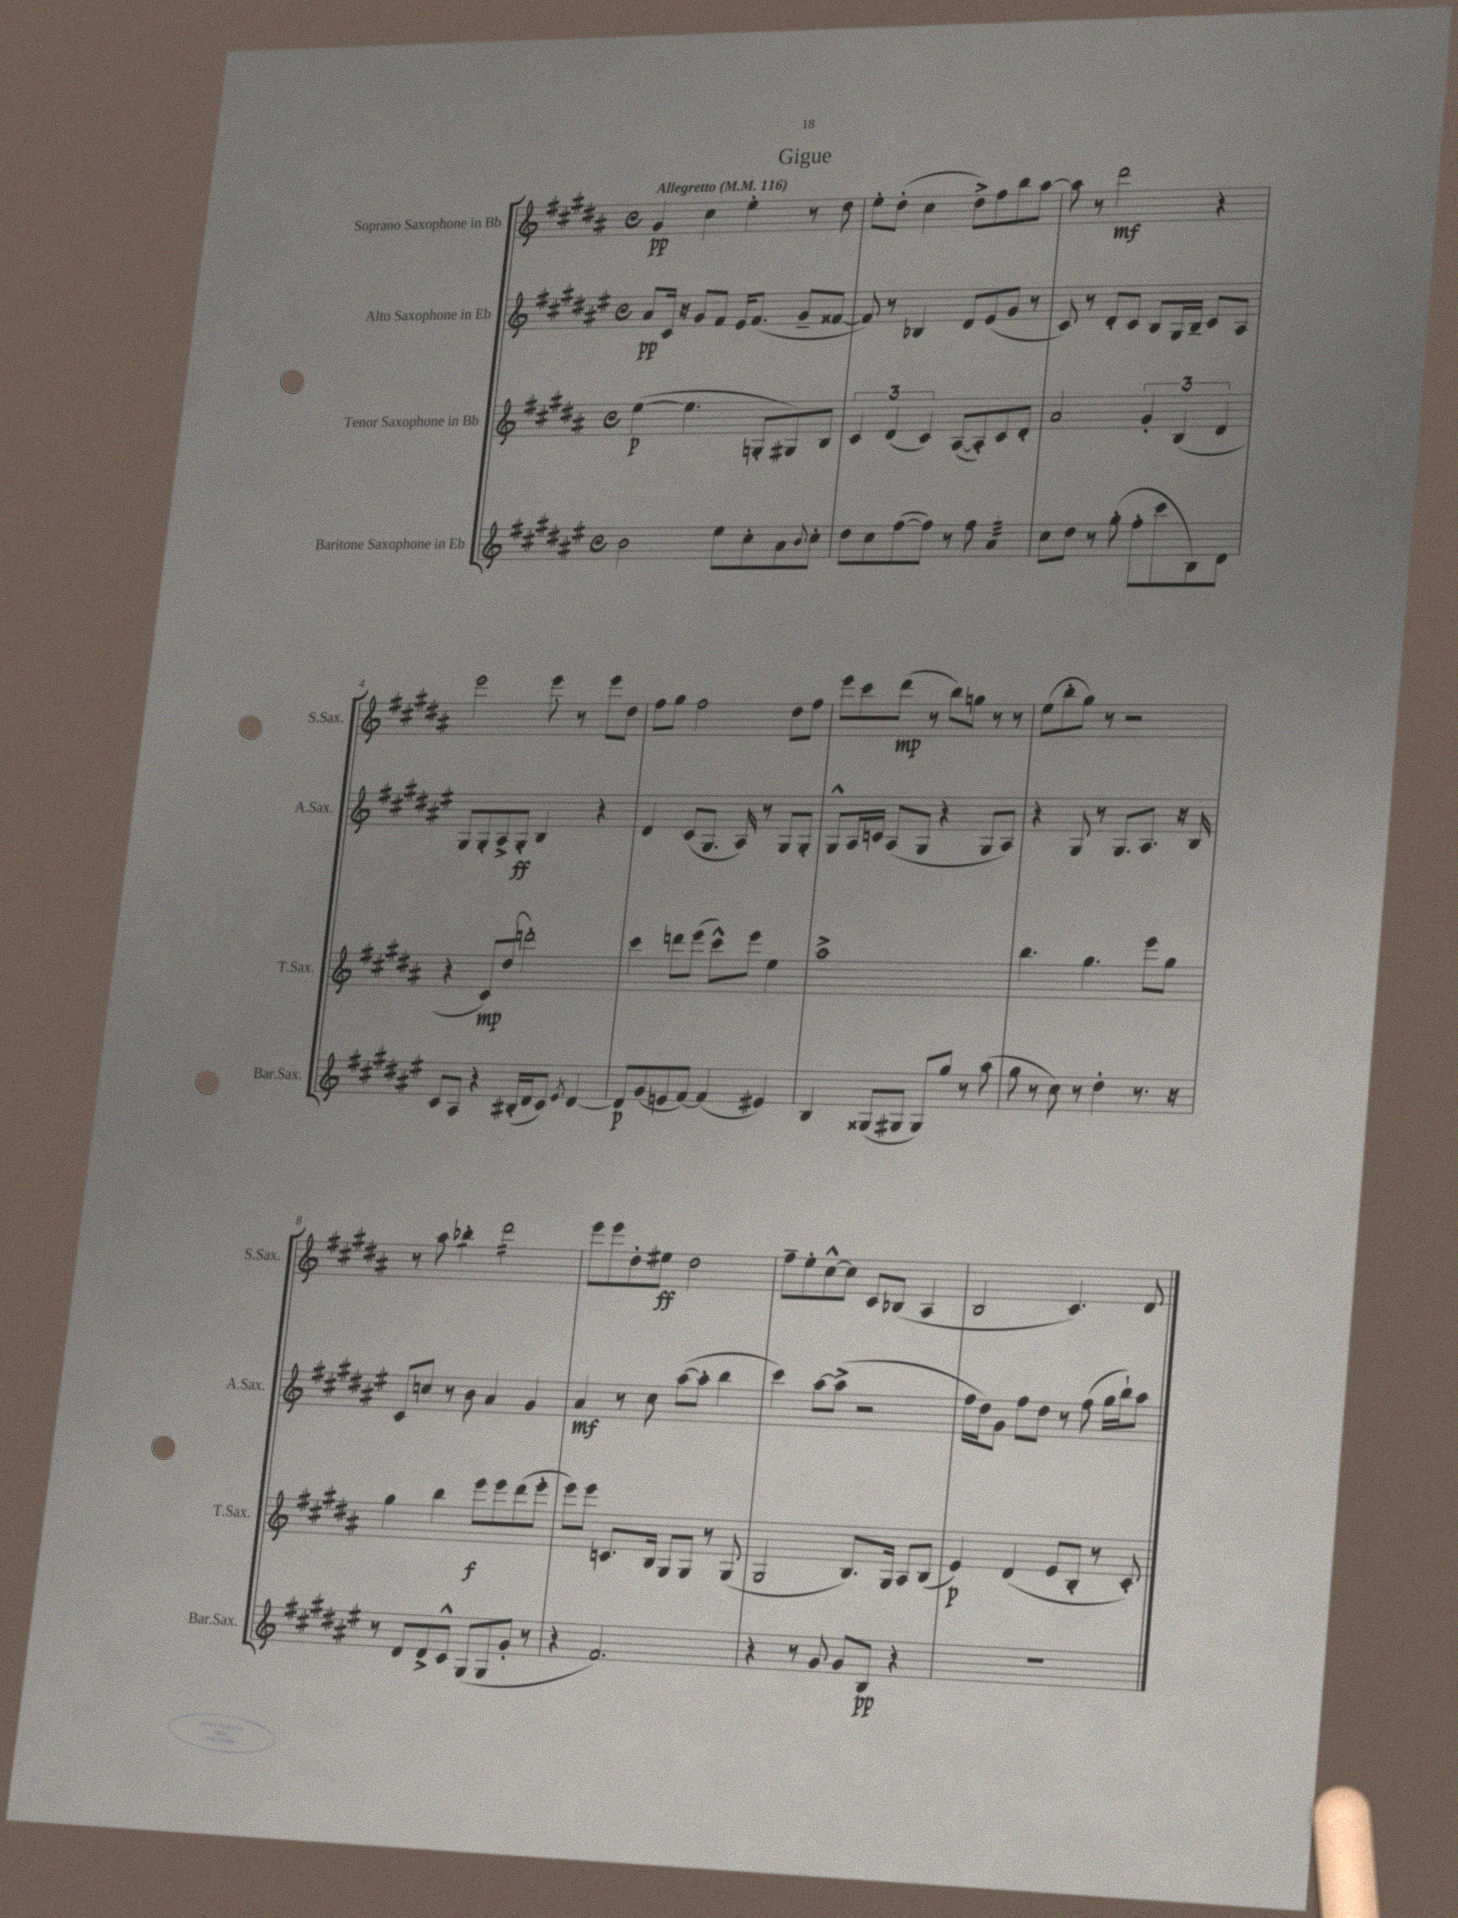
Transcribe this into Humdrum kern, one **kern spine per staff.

**kern	**kern	**kern	**kern
*staff4	*staff3	*staff2	*staff1
*clefG2	*clefG2	*clefG2	*clefG2
*k[f#c#g#d#a#e#]	*k[f#c#g#d#a#]	*k[f#c#g#d#a#e#]	*k[f#c#g#d#a#]
*M4/4	*M4/4	*M4/4	*M4/4
*met(c)	*met(c)	*met(c)	*met(c)
*MM116	*MM116	*MM116	*MM116
2b	([4ee	8a#	4g#
.	.	16c#	.
.	.	16r	.
.	4.ee]	8g#	4cc#
.	.	8f#	.
8ee#	.	16e#	4ee'
.	.	(8.f#	.
8cc#'	8G'	.	.
8a#	8G#)	8g#~	8r
8qqb	.	.	.
8cc#'	8B	[8f##	8dd#
=	=	=	=
8dd#	6c#	8f##])	8ee'
8cc#	.	8r	(8dd#'
.	(6d#	.	.
([8ff#	.	4B-	4cc#
.	6c#)	.	.
8ff#])	.	.	.
8r	([8A#	8d#	8dd#^)
8ff#	8A#'])	(8e#	8ff#
4a#	8c#	8g#	8bb
.	8d#'	8r	[8aa#
=	=	=	=
8cc#	2a#	8c#)	8aa#]
8dd#	.	8r	8r
8r	.	8d#'	2ddd#
(8gg#'	.	8c#	.
8ff#'	6g#'	8B	.
8ccc#	.	16G#	.
.	(6B	.	.
.	.	16B~	.
8B)	.	8c#	4r
.	6d#	.	.
8d#	.	8A#	.
=	=	=	=
8c#	4r	8G#	2eee
8A#	.	8G#'	.
4r	8c#)	8A#^	.
.	(8dd#	8G#'	.
(16B#'	2ddd')	4B	8eee
16d#	.	.	.
8c#)	.	.	8r
8qe#	.	.	.
[4d#	.	4r	8eee
.	.	.	8dd#
=	=	=	=
8d#]	4ccc#	4d#	8ff#
(8g#	.	.	8gg#
8e	8ddd	(8c#	2ff#
[8f#)	(8eee	8.G#	.
(4f#]	8ccc#^^)	.	.
.	.	16A#)	.
.	8eee	8r	.
4e#)	4ee	8G#	8dd#
.	.	8G#'	8ff#
=	=	=	=
4B	1aa#^	8G#^^	8eee
.	.	16A#	8ccc#
.	.	16c	.
(8G##	.	(8A#	(8ddd#
8G#	.	8G#	8r
8G#)	.	4r	8bb)
8gg#	.	.	8gg
8r	.	8G#	8r
(8aa#	.	8A#)	8r
=	=	=	=
8gg#	4.bb	4r	(8ee
8r	.	.	8bb'
8cc#)	.	8G#	8gg#)
8r	4.gg#	8r	8r
4dd#'	.	8.G#	2r
.	.	8.A#	.
8.r	8eee	.	.
.	8gg#	16r	.
16r	.	16B	.
=	=	=	=
8r	4gg#	8c#	8r
8d#	.	8cc	8aa#
8d#^	4bb	8r	4bb-'
8c#^^	.	8b	.
(8G#	8eee	4a#	2ddd#
8G#	8eee	.	.
8g#'	(8ddd#	4g#	.
8r	8eee'	.	.
=	=	=	=
4r	8eee)	4a#	8eee
.	8eee	.	8eee
2.f#)	8.c	8r	8dd#'
.	.	8cc#	8ee#
.	16B	.	.
.	8G#	([8aa#	2dd#
.	8G#	8aa#']	.
.	8r	4bb	.
.	(8G#	.	.
=	=	=	=
4r	2G#	4ccc#)	8ff#~
.	.	.	8ee'
8r	.	[8aa#	[8cc#^^
8g#	.	(8aa#^]	8cc#]
8g#	8.B)	2r	8c#
8B	.	.	(8B-
.	16G#	.	.
4r	8A#	.	4A#
.	(8B	.	.
=	=	=	=
1r	4e)	16ff#	2B
.	.	16dd#)	.
.	.	8g#	.
.	(4d#	8ff#	.
.	.	8dd#	.
.	8e	8r	4.c#)
.	8B'	(8ff#	.
.	8r	16gg#	.
.	.	16bb`)	.
.	8c#')	8aa#	8d#
==	==	==	==
*-	*-	*-	*-
